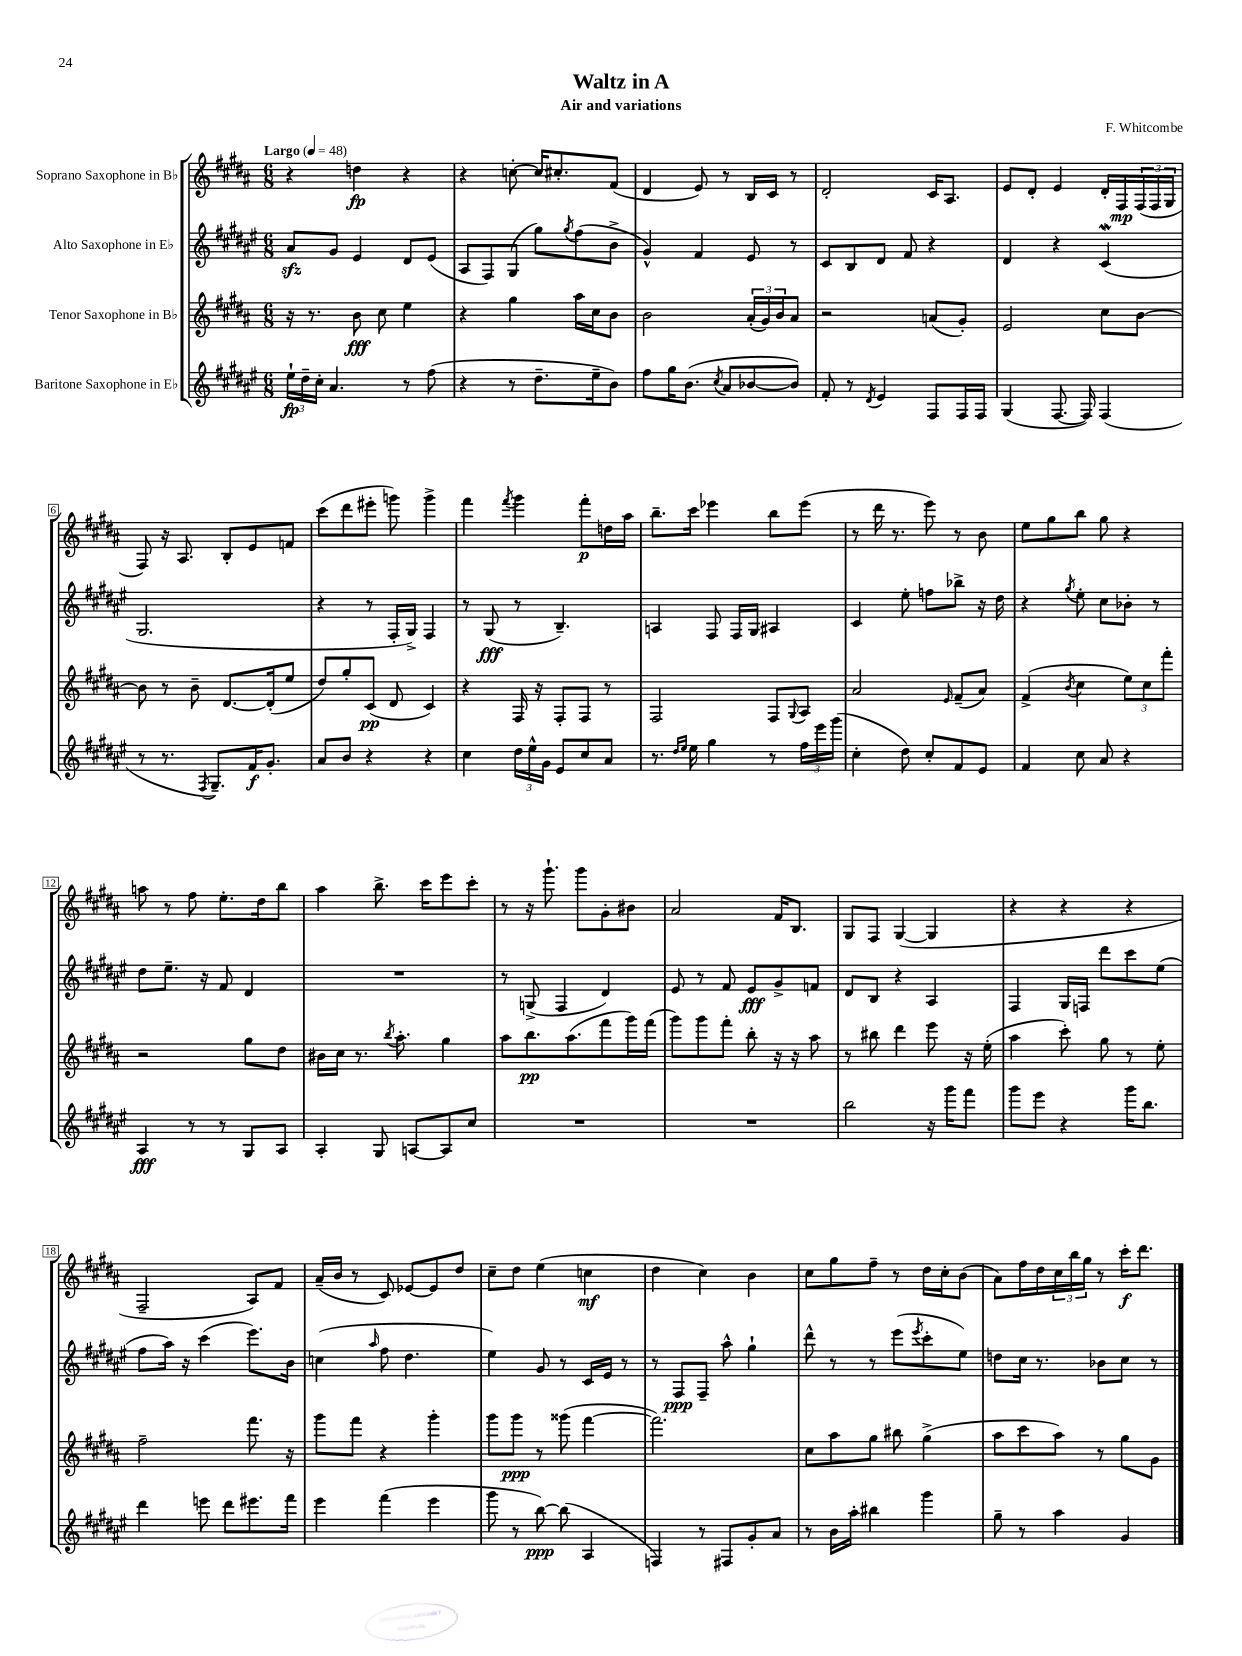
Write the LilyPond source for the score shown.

\header { title = "Waltz in A" composer = "F. Whitcombe" subtitle = "Air and variations" }
<<
\new StaffGroup <<
\new Staff = "s0" \with { instrumentName = "Soprano Saxophone in Bb" } {
    \clef treble \key b \major \numericTimeSignature \time 6/8 \tempo "Largo" 4 = 48
    r4 d''4\fp r4 |
    r4 c''8~-. c''16 cis''8.-. fis'8( |
    dis'4 e'8) r8 b16 cis'16 r8 |
    dis'2-. cis'16 ais8. |
    e'8 dis'8-. e'4 dis'16-. fis16\mp \tuplet 3/2 { fis16( fis16 gis16 } |
    fis8) r16 ais8. b8-. e'8 f'8 |
    cis'''8( dis'''8 eis'''8-. g'''8) g'''4-> |
    fis'''4 \acciaccatura { fis'''8 } gis'''4 fis'''8-.\p d''16 ais''16 |
    b''8.-- cis'''16 ees'''4 b''8 ees'''8( |
    r8 dis'''16 r8. e'''8) r8 b'8 |
    e''8 gis''8 b''8 gis''8 r4 |
    a''8 r8 fis''8 e''8.-. dis''16 b''8 |
    ais''4 b''8.-> cis'''16 e'''8 cis'''8-. |
    r8 r16 gis'''8.-! gis'''8 gis'8-. bis'8 |
    ais'2 fis'16 b8. |
    gis8 fis8 gis4~( gis4 |
    r4 r4 r4 |
    fis2-- ais8) fis'8 |
    ais'16--( b'16 r8 cis'8) ees'8~ ees'8 dis''8 |
    cis''8-- dis''8 e''4( c''4\mf |
    dis''4 cis''4) b'4 |
    cis''8 gis''8 fis''8-- r8 dis''16 cis''16-. b'8( |
    ais'8) fis''16 dis''16 \tuplet 3/2 { cis''16 b''16 gis''16 } r8 cis'''16-.\f dis'''8. \bar "|." |
}
\new Staff = "s1" \with { instrumentName = "Alto Saxophone in Eb" } {
    \clef treble \key fis \major \numericTimeSignature \time 6/8
    ais'8\sfz gis'8 eis'4 dis'8 eis'8( |
    ais8 fis8) gis8( gis''8) \acciaccatura { gis''8 } fis''8( b'8-> |
    gis'4-^) fis'4 eis'8 r8 |
    cis'8 b8 dis'8 fis'8 r4 |
    dis'4 r4 cis'4\mordent( |
    gis2. |
    r4 r8 fis16-. gis16->) fis4 |
    r8 gis8\fff( r8 b4.--) |
    a4 fis8 fis16 gis16 ais4 |
    cis'4 eis''8-. f''8 bes''8-> r16 dis''16 |
    r4 \acciaccatura { gis''8 } eis''8-. cis''8 bes'8-. r8 |
    dis''8 eis''8.-- r16 fis'8 dis'4 |
    R2. |
    r8 g8->( fis4 dis'4) |
    eis'8 r8 fis'8 eis'8\fff gis'8-> f'8 |
    dis'8 b8 r4 ais4 |
    fis4 gis16 f16 dis'''8 cis'''8 eis''8( |
    fis''8 ais''16) r16 cis'''4( eis'''8.) b'16 |
    c''4( \grace { ais''16 } fis''8 dis''4. |
    eis''4) gis'8 r8 cis'16 eis'16 r8 |
    r8 fis8\ppp fis8-- ais''8-^ gis''4-! |
    dis'''8-^ r8 r8 eis'''8( \acciaccatura { eis'''8 } cis'''8-. eis''8) |
    d''8 cis''16 r8. bes'8 cis''8 r8 \bar "|." |
}
\new Staff = "s2" \with { instrumentName = "Tenor Saxophone in Bb" } {
    \clef treble \key b \major \numericTimeSignature \time 6/8
    r16 r8. b'8\fff cis''8 e''4 |
    r4 gis''4 ais''16 cis''16 b'8 |
    b'2 \tuplet 3/2 { ais'16-.( gis'16) b'16 } ais'8 |
    r2 a'8( gis'8-.) |
    e'2 cis''8 b'8~ |
    b'8 r8 b'8-- dis'8.~ dis'16-.( e''8 |
    dis''8) gis''8-. cis'8\pp( dis'8 cis'4) |
    r4 fis16 r16 fis8-. fis8 r8 |
    fis2 fis8 \appoggiatura { gis8 } ais8 |
    ais'2 \grace { e'16 } fis'8--( ais'8) |
    fis'4->( \acciaccatura { b'8 } cis''4 \tuplet 3/2 { e''8) cis''8 fis'''8-. } |
    r2 gis''8 dis''8 |
    bis'16 cis''16 r8. \acciaccatura { b''8 } ais''8.-. gis''4 |
    ais''8 b''8.\pp ais''8.( fis'''8 gis'''16) fis'''16( |
    gis'''8) gis'''8 fis'''8-. b''8-. r16 r16 ais''8 |
    r8 bis''8 dis'''4 e'''8 r16 e''16-.( |
    ais''4 cis'''8-.) gis''8 r8 e''8-. |
    fis''2-- fis'''8. r16 |
    gis'''8 fis'''8 r4 gis'''4-. |
    gis'''8 gis'''8\ppp r8 gisis'''8( fis'''4~ |
    fis'''2.) |
    cis''8 ais''8 gis''8 bis''8 gis''4->( |
    ais''8 cis'''8 ais''8) r8 gis''8 gis'8 \bar "|." |
}
\new Staff = "s3" \with { instrumentName = "Baritone Saxophone in Eb" } {
    \clef treble \key fis \major \numericTimeSignature \time 6/8
    \tuplet 3/2 { eis''16-!\fp dis''16-- cis''16-. } ais'4. r8 fis''8( |
    r4 r8 dis''8.-- eis''16-- b'8) |
    fis''8 gis''16 b'8.( \acciaccatura { cis''8 } ais'8 bes'8~ bes'8) |
    fis'8-. r8 \acciaccatura { dis'8 } eis'4 fis8 fis16 fis16 |
    gis4( fis8.~ fis16) fis4( |
    r8 r8. \acciaccatura { fis8 } gis8.--) fis'16\f gis'8.-. |
    ais'8 b'8 r4 r4 |
    cis''4 \tuplet 3/2 { dis''16 eis''16-^ gis'16 } eis'8 cis''8 ais'8 |
    r8. \grace { dis''16 eis''16 } eis''16 gis''4 r8 \tuplet 3/2 { fis''16 eis'''16 gis'''16( } |
    cis''4-. dis''8) cis''8-. fis'8 eis'8 |
    fis'4 cis''8 ais'8 r4 |
    ais4\fff r8 r8 gis8 ais8 |
    ais4-. gis8 a8~ a8 cis''8 |
    R2. |
    R2. |
    b''2 r16 gis'''16 fis'''8 |
    gis'''8 eis'''8 r4 gis'''16 b''8. |
    dis'''4 e'''8 dis'''8 eis'''8. fis'''16 |
    eis'''4 fis'''4( eis'''4 |
    gis'''8 r8 b''8~\ppp) b''8( ais4 |
    f4) r8 fis8 gis'8-. ais'8 |
    r8 b'16 ais''16-. bis''4 gis'''4 |
    gis''8-- r8 ais''4 gis'4 \bar "|." |
}
>>
>>
\layout { \context { \Score \override BarNumber.stencil = #(make-stencil-boxer 0.1 0.3 ly:text-interface::print) } }
